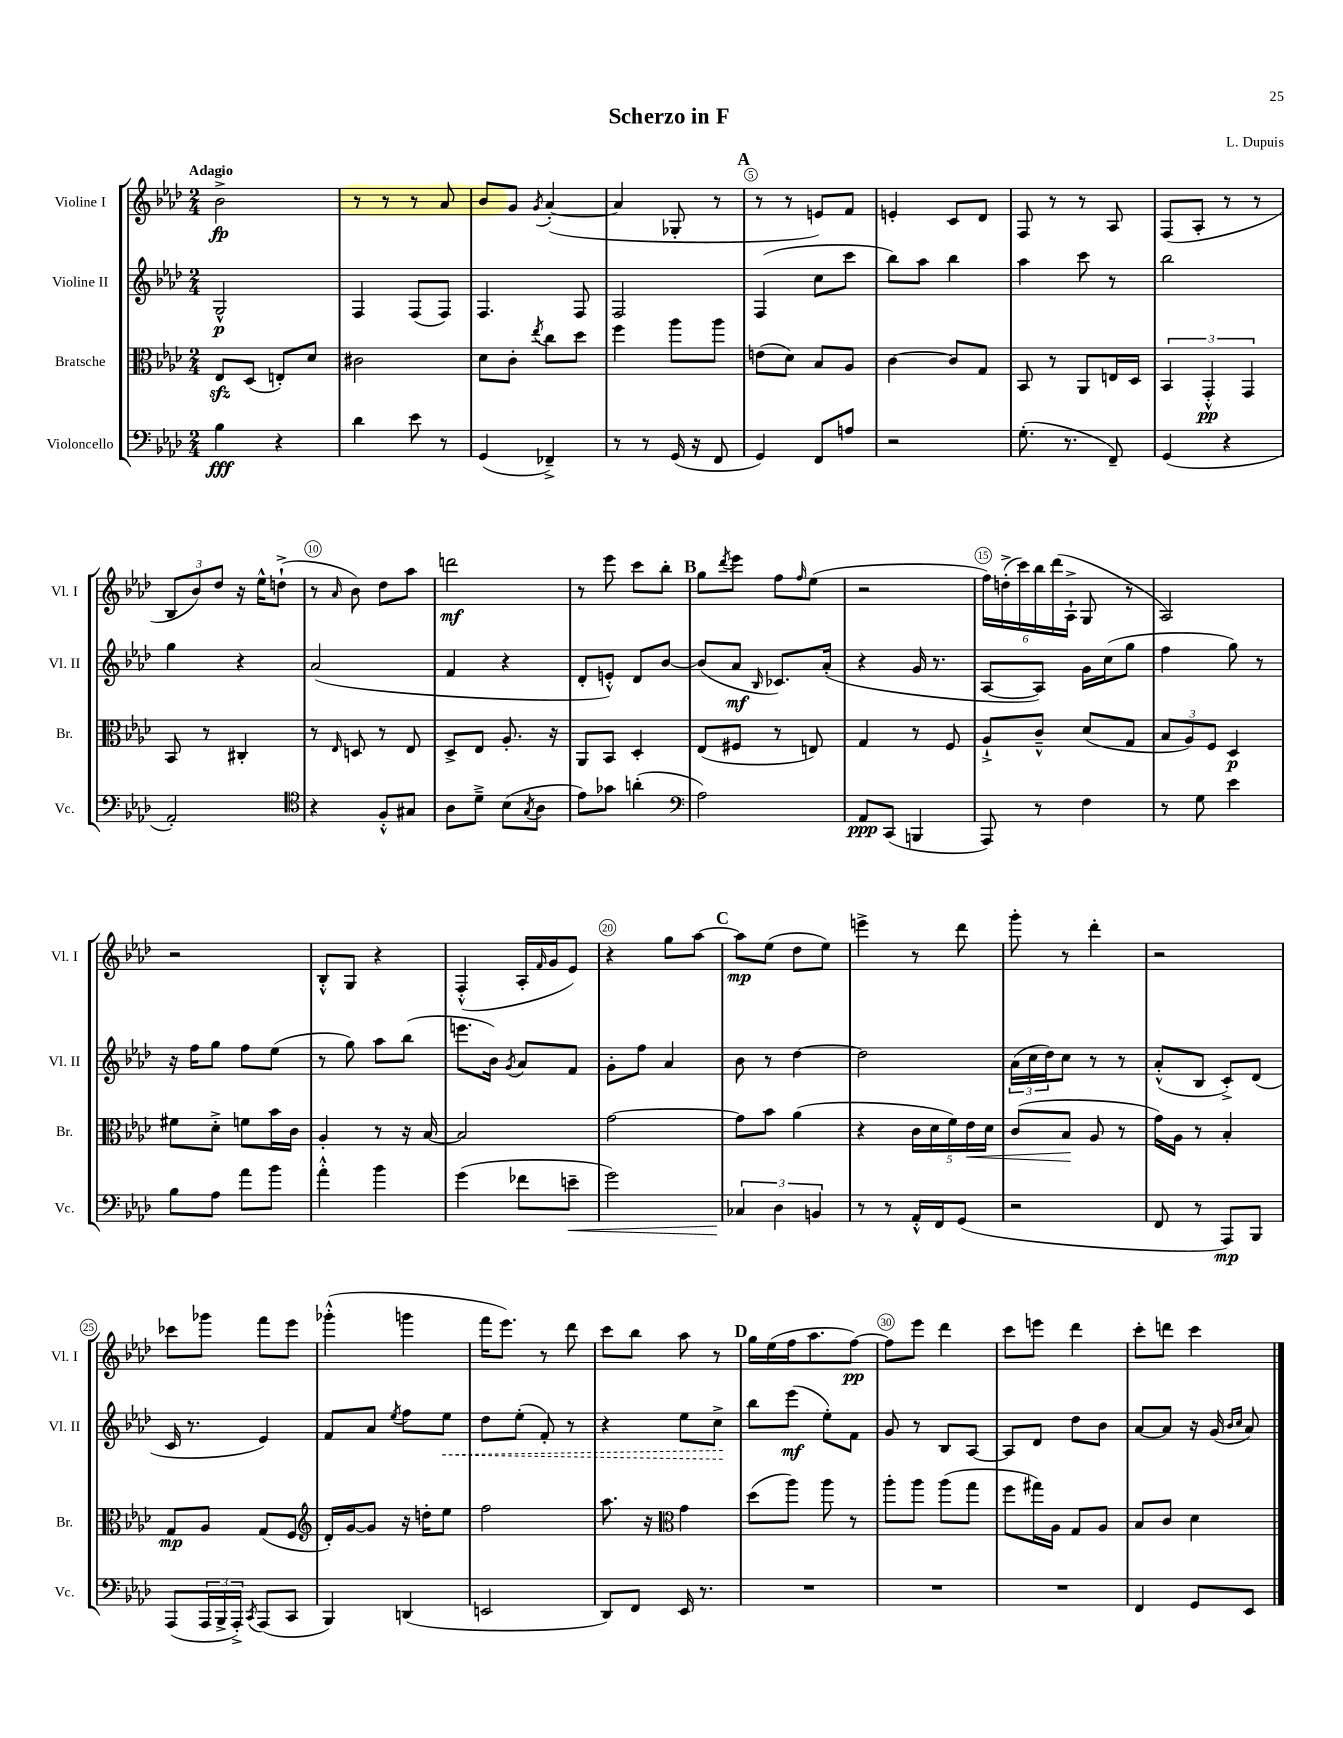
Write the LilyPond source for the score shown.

\header { title = "Scherzo in F" composer = "L. Dupuis" }
<<
\new StaffGroup <<
\new Staff = "s0" \with { instrumentName = "Violine I" shortInstrumentName = "Vl. I" } {
    \clef treble \key aes \major \numericTimeSignature \time 2/4 \tempo "Adagio"
    bes'2->\fp |
    r8 r8 r8 aes'8 |
    bes'8 g'8 \acciaccatura { g'8 } aes'4~-.( |
    aes'4 ges8-. r8 |
    \mark \markup { \bold "A" } r8 r8 e'8) f'8 |
    e'4-. c'8 des'8 |
    f8 r8 r8 aes8 |
    f8( aes8-. r8 r8 |
    \tuplet 3/2 { bes8 bes'8) des''8 } r16 ees''16-^ d''8-!->( |
    r8 \grace { aes'16 } bes'8) des''8 aes''8 |
    d'''2\mf |
    r8 ees'''8 c'''8 bes''8-. |
    \mark \markup { \bold "B" } g''8 \acciaccatura { des'''8 } ees'''8 f''8 \grace { f''16 } ees''8( |
    r2 |
    \tuplet 6/4 { f''16) d''16-.->( c'''16) bes''16 des'''16( aes16-!-> } g8 r8 |
    aes2) |
    r2 |
    bes8-.-^ g8 r4 |
    f4-.-^( aes16-. \grace { f'16 } g'16 ees'8) |
    r4 g''8 aes''8~ |
    \mark \markup { \bold "C" } aes''8\mp ees''8( des''8 ees''8) |
    e'''4-> r8 des'''8 |
    g'''8-. r8 des'''4-. |
    r2 |
    ces'''8 ges'''8 f'''8 ees'''8 |
    ges'''4-.-^( g'''4 |
    f'''16 ees'''8.) r8 des'''8 |
    c'''8 bes''8 aes''8 r8 |
    \mark \markup { \bold "D" } g''16 ees''16( f''16 aes''8. f''8~\pp) |
    f''8 ees'''8 des'''4 |
    c'''8 e'''8 des'''4 |
    c'''8-. d'''8 c'''4 \bar "|." |
}
\new Staff = "s1" \with { instrumentName = "Violine II" shortInstrumentName = "Vl. II" } {
    \clef treble \key aes \major \numericTimeSignature \time 2/4
    g2-^\p |
    f4 f8( f8) |
    f4. f8 |
    f2 |
    \mark \markup { \bold "A" } f4( c''8 c'''8 |
    bes''8) aes''8 bes''4 |
    aes''4 c'''8 r8 |
    bes''2 |
    g''4 r4 |
    aes'2( |
    f'4 r4 |
    des'8-. e'8-.-^) des'8 bes'8~ |
    \mark \markup { \bold "B" } bes'8( aes'8\mf \grace { bes16 } ces'8.) aes'16-.( |
    r4 g'16 r8. |
    aes8~ aes8) g'16 c''16( g''8 |
    f''4 g''8) r8 |
    r16 f''16 g''8 f''8 ees''8( |
    r8 g''8) aes''8 bes''8( |
    e'''8. bes'16) \acciaccatura { g'8 } aes'8 f'8 |
    g'8-. f''8 aes'4 |
    \mark \markup { \bold "C" } bes'8 r8 des''4~ |
    des''2 |
    \tuplet 3/2 { aes'16( c''16 des''16) } c''8 r8 r8 |
    aes'8-.-^( bes8 c'8-.->) des'8( |
    c'16 r8. ees'4) |
    f'8 aes'8 \acciaccatura { ees''8 } f''8 \once \override Hairpin.style = #'dashed-line ees''8\< |
    des''8 ees''8-.( f'8-.) r8 |
    r4 ees''8 c''8->\! |
    \mark \markup { \bold "D" } bes''8 ees'''8\mf( ees''8-.) f'8 |
    g'8 r8 bes8 aes8~ |
    aes8 des'8 des''8 bes'8 |
    aes'8~ aes'8 r16 g'16( \grace { bes'16 c''16 } aes'8) \bar "|." |
}
\new Staff = "s2" \with { instrumentName = "Bratsche" shortInstrumentName = "Br." } {
    \clef alto \key aes \major \numericTimeSignature \time 2/4
    ees8\sfz des8( e8-.) des'8 |
    cis'2 |
    des'8 c'8-. \acciaccatura { ees''8 } c''8 des''8 |
    f''4 aes''8 aes''8 |
    \mark \markup { \bold "A" } e'8( des'8) bes8 aes8 |
    c'4~ c'8 g8 |
    bes,8 r8 aes,8 e16 des16 |
    \tuplet 3/2 { bes,4 g,4-.-^\pp g,4 } |
    bes,8 r8 cis4-. |
    r8 \grace { ees16 } d8 r8 ees8 |
    des8-> ees8 aes8.-. r16 |
    aes,8 bes,8 des4-. |
    \mark \markup { \bold "B" } ees8( fis8 r8 e8) |
    g4 r8 f8 |
    aes8-!-> c'8---^ des'8( g8 |
    \tuplet 3/2 { bes8 aes8) f8 } des4\p |
    fis'8 des'8-.-> f'8 bes'16 c'16 |
    aes4-. r8 r16 bes16~ |
    bes2 |
    g'2~ |
    \mark \markup { \bold "C" } g'8 bes'8 aes'4( |
    r4 \tuplet 5/4 { c'16 des'16 f'16) ees'16\< des'16 } |
    c'8( bes8\! aes8 r8 |
    g'16) aes16 r8 bes4-. |
    g8\mp aes8 g8( f8 |
    \clef treble des'16-.) g'16~ g'8 r16 d''16-. ees''8 |
    f''2 |
    aes''8. r16 \clef alto g'4 |
    \mark \markup { \bold "D" } des''8( aes''8) aes''8 r8 |
    aes''8-. aes''8 aes''8( g''8 |
    f''8 gis''16) aes16 g8 aes8 |
    bes8 c'8 des'4 \bar "|." |
}
\new Staff = "s3" \with { instrumentName = "Violoncello" shortInstrumentName = "Vc." } {
    \clef bass \key aes \major \numericTimeSignature \time 2/4
    bes4\fff r4 |
    des'4 ees'8 r8 |
    g,4( fes,4--->) |
    r8 r8 g,16( r16 f,8 |
    \mark \markup { \bold "A" } g,4) f,8 a8 |
    r2 |
    g8.-.( r8. f,8--) |
    g,4( r4 |
    aes,2-.) |
    \clef tenor r4 f8-.-^ gis8 |
    aes8 des'8---> bes8( \acciaccatura { g8 } aes8 |
    ees'8) ges'8 a'4-.( |
    \mark \markup { \bold "B" } \clef bass aes2) |
    aes,8\ppp c,8( b,,4 |
    aes,,8) r8 f4 |
    r8 g8 ees'4 |
    bes8 aes8 aes'8 bes'8 |
    aes'4-.-^ bes'4 |
    g'4( fes'8 e'8--\< |
    g'2) |
    \mark \markup { \bold "C" } \tuplet 3/2 { ces4\! des4 b,4 } |
    r8 r8 aes,16-.-^ f,16 g,8( |
    r2 |
    f,8 r8 aes,,8\mp) bes,,8 |
    aes,,8( \tuplet 3/2 { aes,,16 bes,,16-> aes,,16-.->) } \acciaccatura { c,8 } aes,,8( c,8 |
    bes,,4) d,4( |
    e,2 |
    des,8) f,8 ees,16 r8. |
    \mark \markup { \bold "D" } R2 |
    R2 |
    R2 |
    f,4 g,8 ees,8 \bar "|." |
}
>>
>>
\layout { \context { \Score \override BarNumber.break-visibility = ##(#f #t #t) barNumberVisibility = #(every-nth-bar-number-visible 5) \override BarNumber.stencil = #(make-stencil-circler 0.1 0.3 ly:text-interface::print) } }
